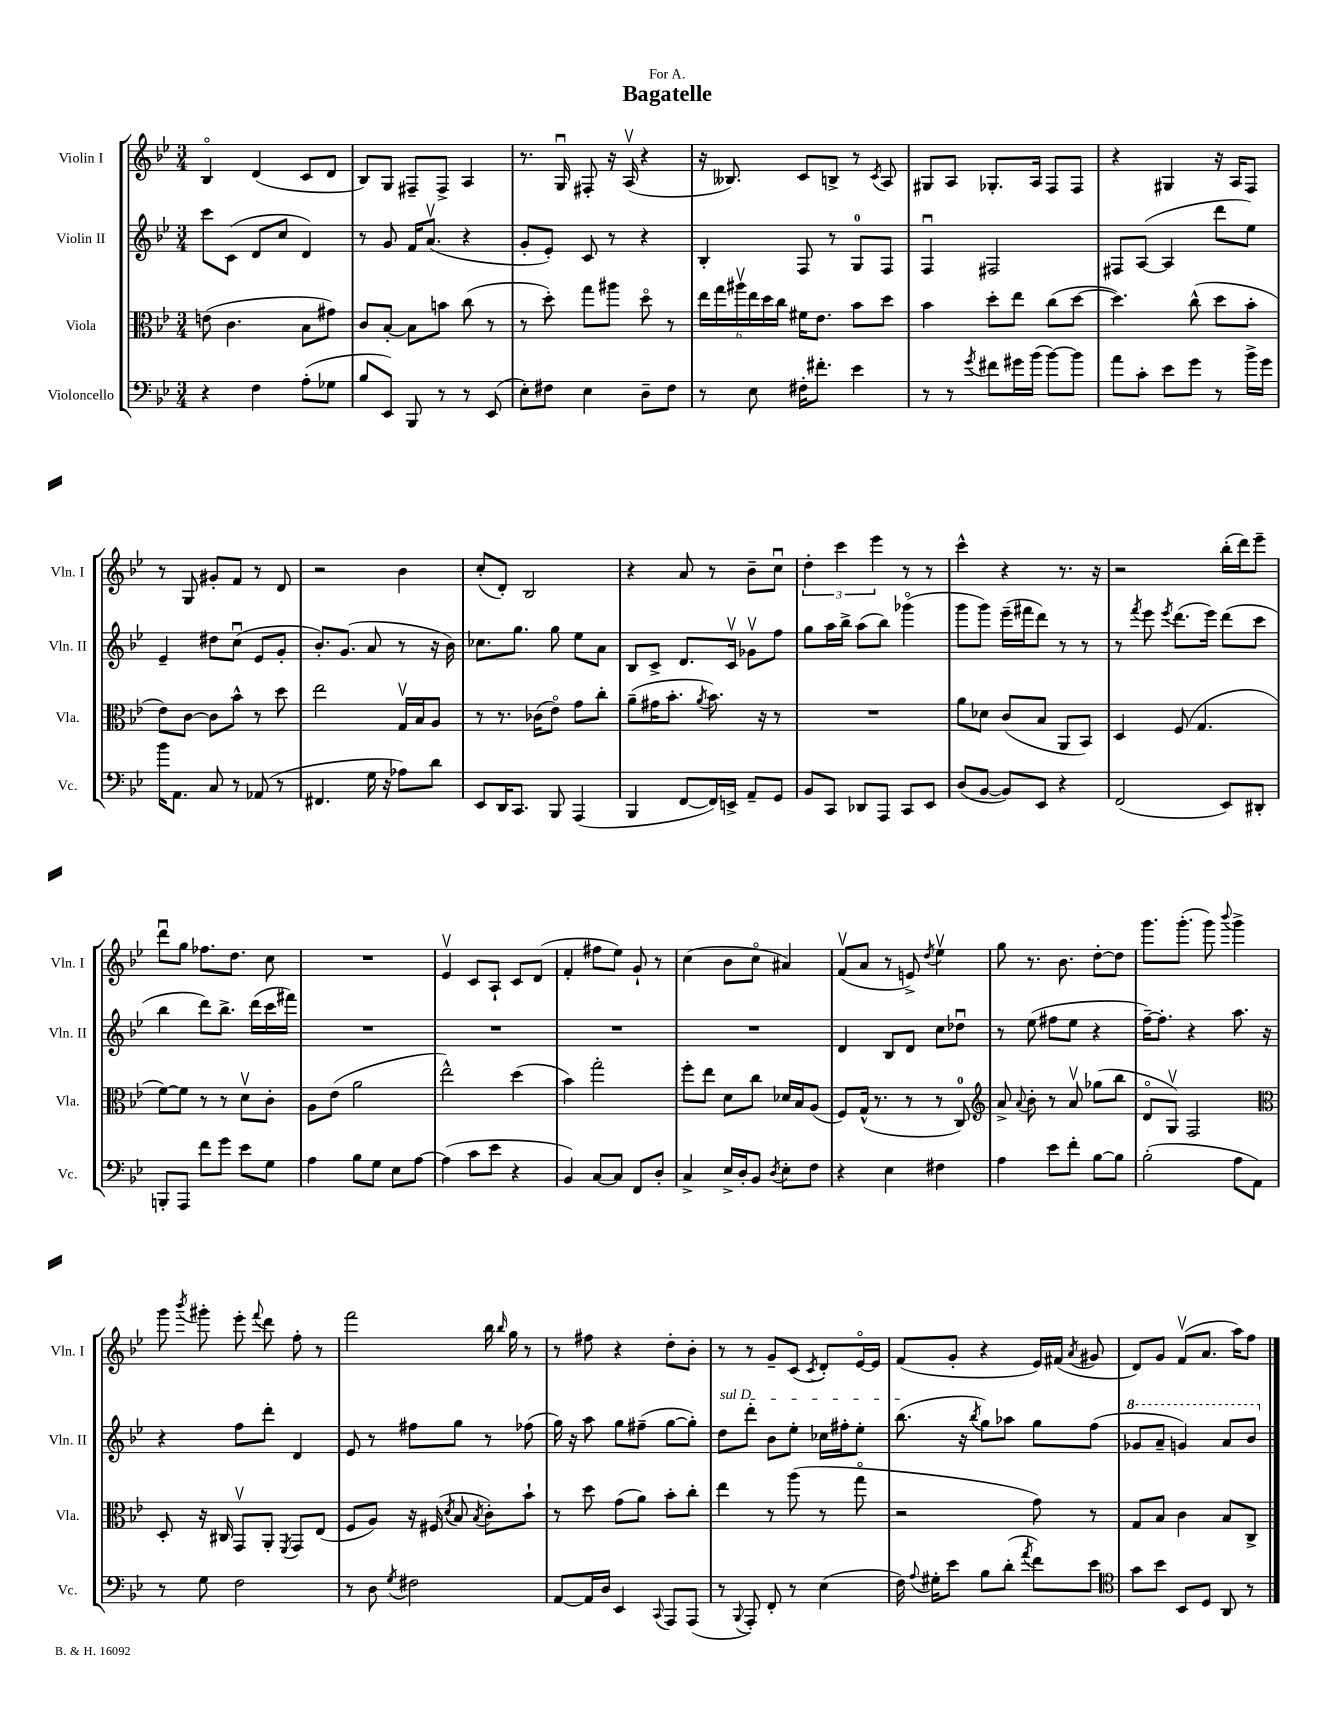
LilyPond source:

\header { title = "Bagatelle" dedication = "For A." }
<<
\new StaffGroup <<
\new Staff = "s0" \with { instrumentName = "Violin I" shortInstrumentName = "Vln. I" } {
    \clef treble \key bes \major \numericTimeSignature \time 3/4
    \autoBeamOff bes4\flageolet d'4( c'8[ d'8] |
    bes8[) g8] fis8[-- fis8]-> a4 |
    r8. g16\downbow fis8-. r16 a16\upbow( r4 |
    r16 beses8.) c'8[ b8]-> r8 \acciaccatura { c'8 } a8 |
    gis8[ a8] ges8.[-. a16] f8[ f8] |
    r4 gis4 r16 a16[ f8] |
    r8 g8 gis'8[-. f'8] r8 d'8 |
    r2 bes'4 |
    c''8[-.( d'8]-.) bes2 |
    r4 a'8 r8 bes'8[-- c''8]\downbow |
    \tuplet 3/2 { d''4-. c'''4 ees'''4 } r8 r8 |
    c'''4-^ r4 r8. r16 |
    r2 bes''16[-.( d'''16) ees'''8]-- |
    d'''8[\downbow g''8] fes''8.[ d''8.] c''8 |
    R2. |
    ees'4\upbow c'8[ a8]-! c'8[ d'8]( |
    f'4-. fis''8[ ees''8]) g'8-! r8 |
    c''4( bes'8[ c''8]\flageolet ais'4) |
    f'8[\upbow( a'8] r8 e'8->) \acciaccatura { d''8 } ees''4\upbow |
    g''8 r8. bes'8. d''8[~-. d''8] |
    g'''8.[ g'''8.]-.( g'''8) \appoggiatura { bes'''8 } g'''4-> |
    g'''8 \acciaccatura { bes'''8 } gis'''8-. ees'''8-. \appoggiatura { f'''8 } d'''8 f''8-. r8 |
    f'''2 bes''16 \grace { bes''16 } g''16 r8 |
    r8 fis''8 r4 d''8[-. bes'8]-. |
    r8 r8 g'8[-- c'8]( \acciaccatura { c'8 } d'8[-.) ees'16~\flageolet ees'16] |
    f'8[( g'8]-. r4 ees'16[) fis'16]( \acciaccatura { a'8 } gis'8 |
    d'8[) g'8] f'8[\upbow( a'8.] a''16[) f''8] \bar "|." |
}
\new Staff = "s1" \with { instrumentName = "Violin II" shortInstrumentName = "Vln. II" } {
    \clef treble \key bes \major \numericTimeSignature \time 3/4
    \autoBeamOff c'''8[ c'8]( d'8[ c''8] d'4) |
    r8 g'8 f'16[ a'8.]\upbow( r4 |
    g'8[-. ees'8]-.) c'8 r8 r4 |
    bes4-. f8 r8 g8[-0 f8] |
    f4\downbow fis2 |
    fis8[ a8]~( a4 d'''8[ ees''8]) |
    ees'4-- dis''8[ c''8]\downbow( ees'8[ g'8]-. |
    bes'8.[-.) g'8.]( a'8 r8 r16 bes'16) |
    ces''8.[ g''8.] g''8 ees''8[ a'8] |
    bes8[ c'8]-> d'8.[ c'16]\upbow ges'8[\upbow f''8] |
    g''8[ a''16 bes''16]-> a''8[( bes''8]) ges'''4\flageolet( |
    g'''8[ g'''8]) ees'''16[--( fis'''16 d'''8]) r8 r8 |
    r8 \acciaccatura { f'''8 } ees'''8 \acciaccatura { ees'''8 } d'''8.[( ees'''16]) d'''8[( c'''8] |
    bes''4 d'''8[) bes''8.]-> d'''16[( c'''16 fis'''16]) |
    R2. |
    R2. |
    R2. |
    R2. |
    d'4 bes8[ d'8] c''8[ des''8]\downbow |
    r8 ees''8( fis''8[ ees''8] r4 |
    f''16[~--) f''8.]-. r4 a''8. r16 |
    r4 f''8[ d'''8]-. d'4 |
    ees'8 r8 fis''8[ g''8] r8 fes''8( |
    g''16) r16 a''8 g''8[ fis''8]--( g''8[~ g''8]-.) |
    \once \override TextSpanner.bound-details.left.text = \markup { \italic "sul D" } d''8[\startTextSpan d'''8]-. bes'8[ ees''8]-. ces''16[ fis''16-. ees''8]-. |
    bes''8.\stopTextSpan( r16 \acciaccatura { bes''8 } g''8[) aes''8] g''8[ f''8]( |
    \ottava #1 ges''8[ a''8]-- g''4) a''8[ bes''8] \ottava #0 \bar "|." |
}
\new Staff = "s2" \with { instrumentName = "Viola" shortInstrumentName = "Vla." } {
    \clef alto \key bes \major \numericTimeSignature \time 3/4
    \autoBeamOff e'8( c'4. bes8[ gis'8]) |
    c'8[ bes8]~-. bes8[ b'8] c''8( r8 |
    r8 d''8-.) g''8[ ais''8] d''8\flageolet r8 |
    \tuplet 6/4 { ees''16[ g''16 ais''16\upbow ees''16 d''16 c''16] } fis'16[ ees'8.] bes'8[ d''8] |
    bes'4 d''8[-. ees''8] c''8[( d''8]~ |
    d''4.) c''8-^( d''8[ bes'8]-. |
    ees'8[) c'8]~ c'8[ bes'8]-^ r8 d''8 |
    ees''2 g16[\upbow bes16 a8] |
    r8 r8. ces'16[( ees'8]\flageolet) g'8[ c''8]-. |
    a'8[--( gis'16 bes'8.]-. \acciaccatura { a'8 } bes'8.) r16 r8 |
    R2. |
    a'8[ des'8] c'8[( bes8] a,8[ bes,8]) |
    d4 f8( g4. |
    f'8[~) f'8] r8 r8 d'8[\upbow c'8]-. |
    a8[ ees'8]( a'2 |
    ees''2-^) d''4( |
    bes'4) g''2-. |
    f''8[-. ees''8] d'8[ c''8] des'16[ bes16 a8]( |
    f8[) g16]-^( r8. r8 r8 c8-0) |
    \clef treble a'8-> \appoggiatura { a'8 } bes'8-. r8 a'8\upbow ges''8[( bes''8] |
    d'8[\flageolet g8]\upbow) f2 |
    \clef alto d8-. r16 cis16 g,8[\upbow a,8]-. \acciaccatura { f,8 } g,8[ ees8]( |
    f8[ a8]) r16 fis16( \acciaccatura { d'8 } bes8 \acciaccatura { bes8 } c'8[-.) bes'8]-! |
    r8 d''8 g'8[( a'8]) bes'8[-. c''8]-. |
    ees''4 r8 a''8( r8 g''8\flageolet |
    r2 g'8) r8 |
    g8[ bes8] c'4 bes8[ c8]-> \bar "|." |
}
\new Staff = "s3" \with { instrumentName = "Violoncello" shortInstrumentName = "Vc." } {
    \clef bass \key bes \major \numericTimeSignature \time 3/4
    \autoBeamOff r4 f4 a8[-.( ges8] |
    bes8[ ees,8]) bes,,8 r8 r8 ees,8( |
    ees8[-.) fis8] ees4 d8[-- fis8] |
    r8 ees8 fis16[-. fis'8.]-. ees'4 |
    r8 r8 \acciaccatura { g'8 } fis'8[ gis'16 bes'16]( bes'8[~) bes'8] |
    a'8[ c'8]-. ees'8[ g'8] r8 bes'16[-> g'16] |
    bes'16[ a,8.] c8 r8 aes,8( r8 |
    fis,4. g16 r16 aes8[) d'8] |
    ees,8[ d,16 c,8.] bes,,8 a,,4( |
    bes,,4 f,8[~ f,16) e,16]-> a,8[-- g,8] |
    bes,8[ c,8] des,8[ a,,8] c,8[ ees,8] |
    d8[( bes,8]~ bes,8[) ees,8] r4 |
    f,2( ees,8[) dis,8]-. |
    b,,8[-. a,,8] f'8[ g'8] ees'8[ g8] |
    a4 bes8[ g8] ees8[ a8]~ |
    a4( c'8[ ees'8] r4 |
    bes,4) c8[~ c8] f,8[ d8]-. |
    c4-> ees16[-> d16-. bes,8] \acciaccatura { d8 } ees8[-. f8] |
    r4 ees4 fis4 |
    a4 ees'8[ f'8]-. bes8[~ bes8] |
    bes2-.( a8[ a,8]) |
    r8 g8 f2 |
    r8 d8 \acciaccatura { g8 } fis2 |
    a,8[~ a,16 d16] ees,4 \appoggiatura { c,8 } a,,8[ a,,8]( |
    r8 \appoggiatura { bes,,8 } a,,8-.) f,8-. r8 ees4( |
    f16) \appoggiatura { a8 } gis16[-. ees'8] bes8[ d'8]-.( \acciaccatura { a'8 } f'8[) ees'8] |
    \clef tenor g'8[ bes'8] bes,8[ d8] a,8 r8 \bar "|." |
}
>>
>>
\layout { \context { \Score \remove "Bar_number_engraver" } }
